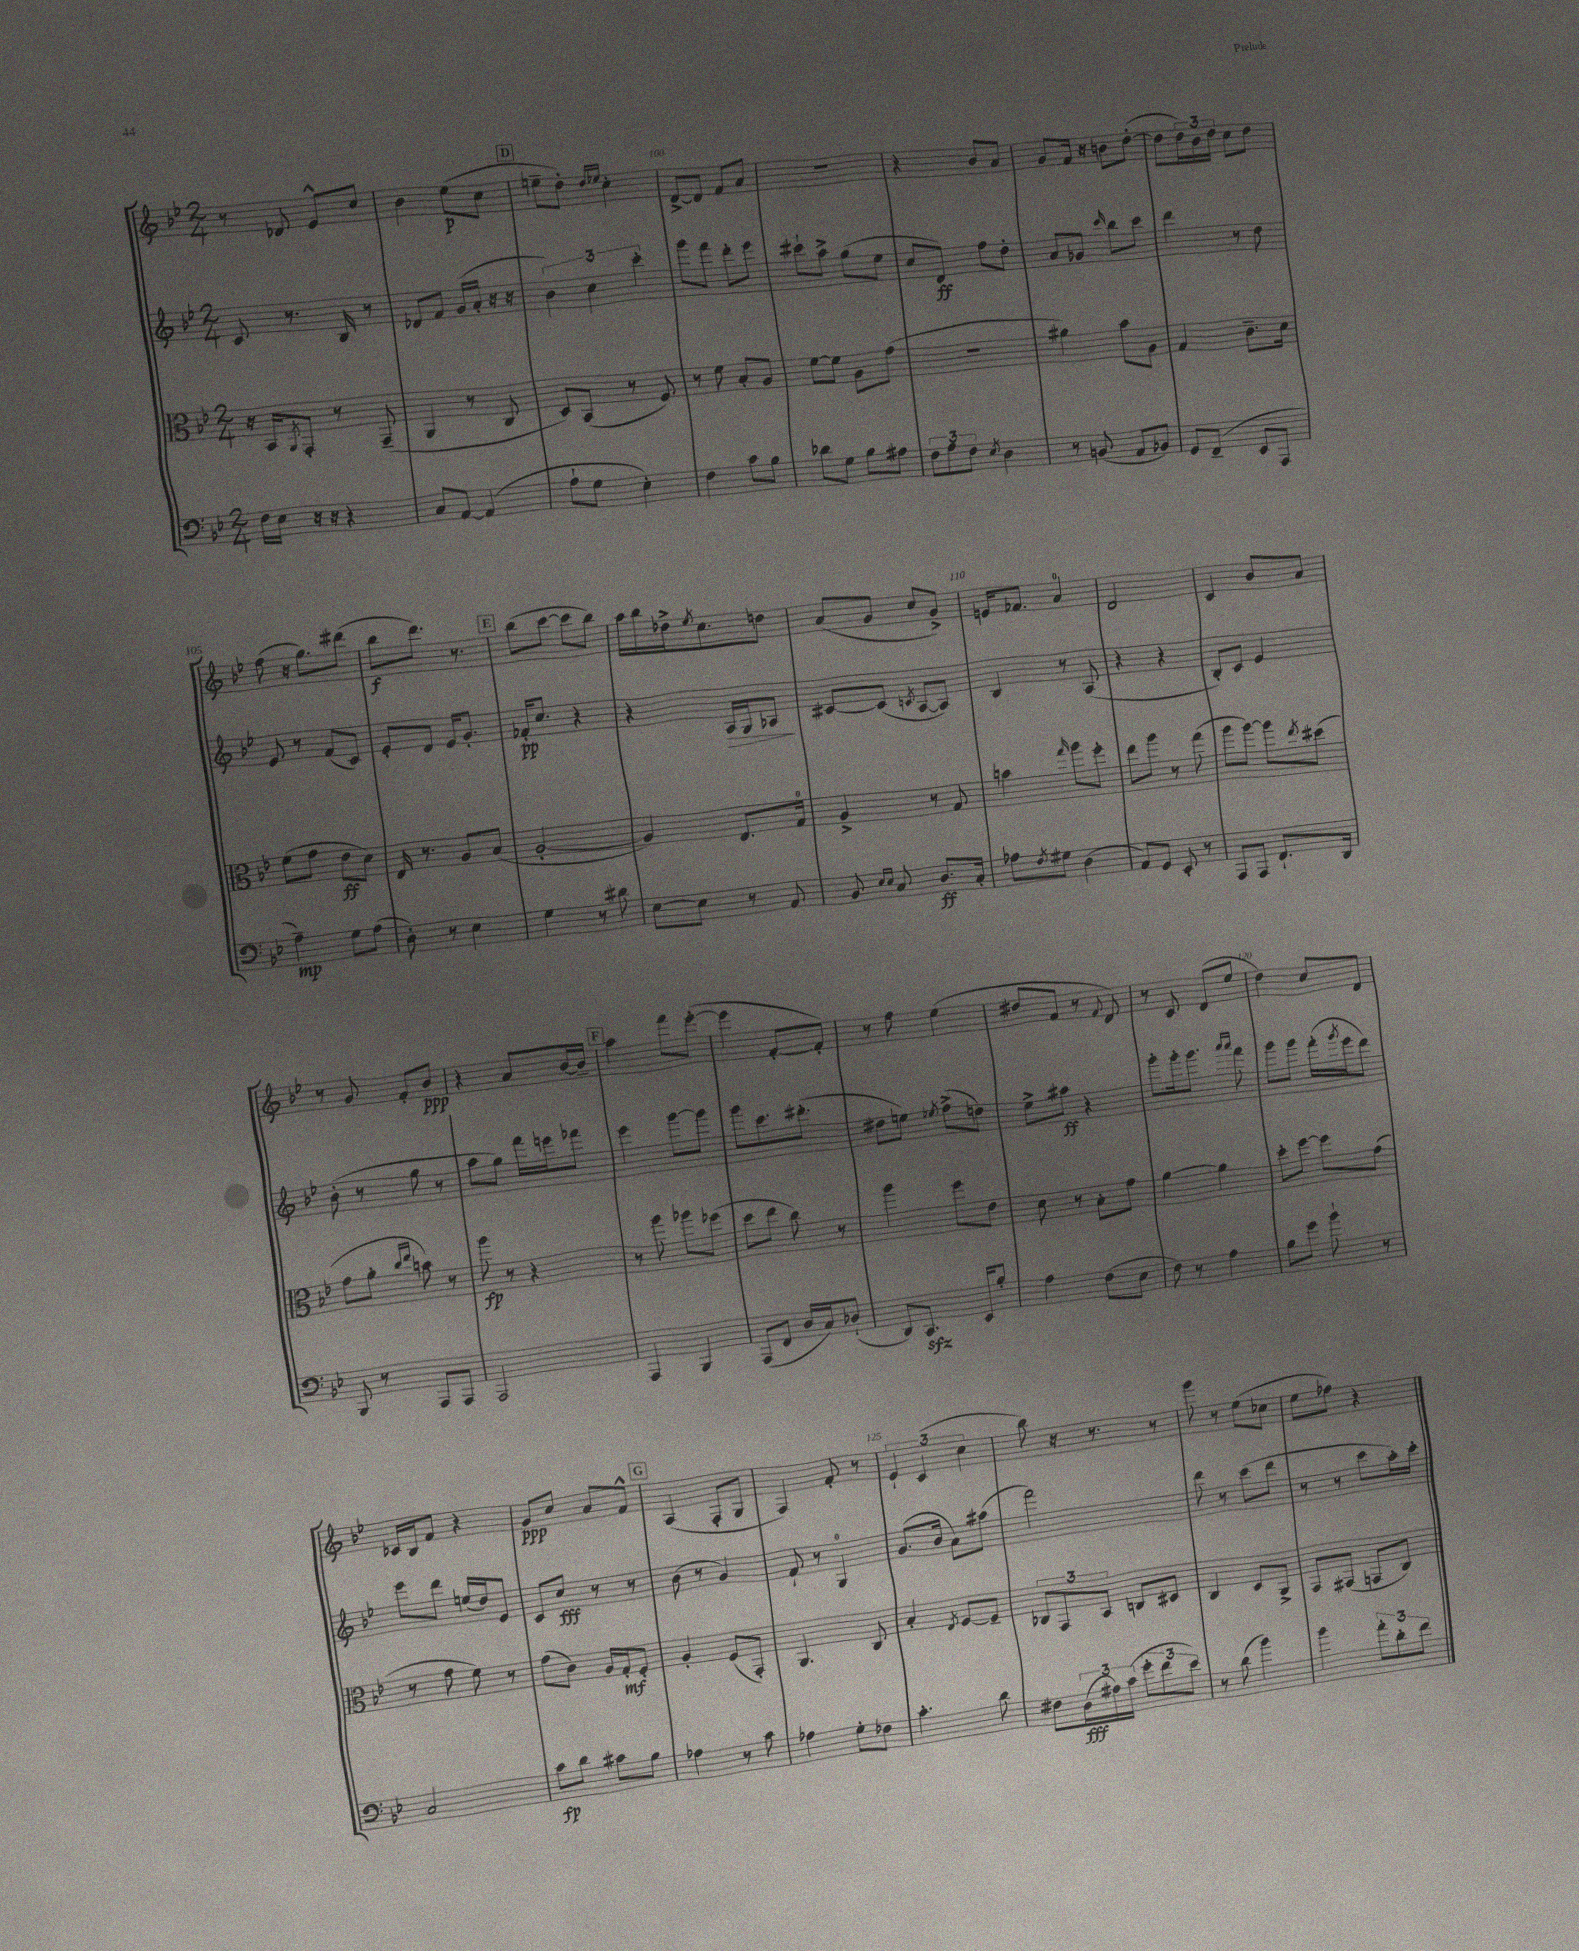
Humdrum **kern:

**kern	**dynam	**kern	**dynam	**kern	**dynam	**kern	**dynam
*part4	*part4	*part3	*part3	*part2	*part2	*part1	*part1
*staff4	*staff4	*staff3	*staff3	*staff2	*staff2	*staff1	*staff1
*clefF4	*	*clefC3	*	*clefG2	*	*clefG2	*
*k[b-e-]	*	*k[b-e-]	*	*k[b-e-]	*	*k[b-e-]	*
*M2/4	*	*M2/4	*	*M2/4	*	*M2/4	*
=97	=97	=97	=97	=97	=97	=97	=97
16F\LL	.	16r	.	8c/	.	8r	.
16E-\JJ	.	16BB-/KL	.	.	.	.	.
.	.	8qAA/	.	.	.	.	.
16r	.	8GG'/J	.	8.r	.	8d-X/	.
16r	.	.	.	.	.	.	.
4r	.	8r	.	.	.	8e-^^/L	.
.	.	.	.	16B-/	.	.	.
.	.	(8GG~/	.	8r	.	8cc/J	.
=98	=98	=98	=98	=98	=98	=98	=98
8C/L	.	4AA/	.	8d-X/L	.	4b-\	.
[8AA/J	.	.	.	8f/J	.	.	.
(4AA/]	.	8r	.	(16g/LL	.	(8ee-\L	p
.	.	.	.	16a'/JJ	.	.	.
.	.	8C/	.	16r	.	8cc\J	.
.	.	.	.	16r	.	.	.
!!LO:REH:place=s1:t=D
=99	=99	=99	=99	=99	=99	=99	=99
8A`\L	.	8D/L)	.	6b-\)	.	8een~\L	.
8G\J	.	(8BB-/J	.	.	.	8dd'\J)	.
.	.	.	.	6cc\	.	.	.
.	.	.	.	.	.	16qqdd/LL	.
.	.	.	.	.	.	16qqee-X/JJ	.
4E-'\)	.	8r	.	.	.	4cc'\	.
.	.	.	.	6ccc'\	.	.	.
.	.	8F/)	.	.	.	.	.
=100	=100	=100	=100	=100	=100	=100	=100
4F\	.	8r	.	8ggg\L	.	[8d^/L	.
.	.	8f\	.	8fff\J	.	8d/J]	.
8c\L	.	8B-'/L	.	8ddd'\L	.	8f/L	.
8B-\J	.	8A/J	.	8eee-\J	.	8a/J	.
=101	=101	=101	=101	=101	=101	=101	=101
8d-X\L	.	[8f\L	.	8ccc#X`\L	.	2r	.
8G\J	.	8f\J]	.	8aa^\J	.	.	.
8B-\L	.	8A\L	.	(8gg\L	.	.	.
8A#X\J	.	(8g\J	.	8ee-\J	.	.	.
=102	=102	=102	=102	=102	=102	=102	=102
12F\L	.	2r	.	8cc/L	.	4r	.
12A\	.	.	.	.	.	.	.
.	.	.	.	8d/J)	ff	.	.
12F\J	.	.	.	.	.	.	.
8qE-/	.	.	.	.	.	.	.
4D\	.	.	.	8ff\L	.	8b-/L	.
.	.	.	.	8dd'\J	.	8a/J	.
=103	=103	=103	=103	=103	=103	=103	=103
8r	.	4a#X\)	.	8a/L	.	8g/L	.
(8BBn/	.	.	.	8g-X/J	.	16f/Jk	.
.	.	.	.	.	.	16r	.
.	.	.	.	16qqccc/	.	.	.
8AA/L	.	8b-\L	.	8bb-\L	.	8bn\L	.
8BB-X/J)	.	8A\J	.	8ccc\J	.	([8dd'\J	.
=104	=104	=104	=104	=104	=104	=104	=104
8GG/L	.	4G/	.	4ddd\	.	8dd\L]	.
(8FF~/J	.	.	.	.	.	24dd\L)	.
.	.	.	.	.	.	24b-\	.
.	.	.	.	.	.	24dd\JJ	.
8EE-/L	.	8.c~\L	.	8r	.	8cc\L	.
8AAA/J	.	.	.	8dd\	.	8dd\J	.
.	.	16d\Jk	.	.	.	.	.
!!LO:LB:g=z
=105	=105	=105	=105	=105	=105	=105	=105
4A~\)	mp	(8f\L	.	8e-/	.	(8ff\	.
.	.	8g\J	.	8r	.	16r	.
.	.	.	.	.	.	8.gg\L)	.
8G\L	.	8e-\L	ff	(8f/L	.	.	.
(8A\J	.	8d\J)	.	8c/J)	.	(8ddd#X\J	.
=106	=106	=106	=106	=106	=106	=106	=106
8D'\)	.	16E-/	.	8e-'/L	.	8bb-\L	f
.	.	8.r	.	.	.	.	.
8r	.	.	.	8d/J	.	8.ddd\J)	.
4E-\	.	8A/L	.	16e-/KL	.	.	.
.	.	.	.	8.g'/J	.	8.r	.
.	.	(8B-/J	.	.	.	.	.
!!LO:REH:place=s1:t=E
=107	=107	=107	=107	=107	=107	=107	=107
4G\	.	[2A'/	.	16f-X'/KL	pp	(8bb-\L	.
.	.	.	.	8.cc/J	.	.	.
.	.	.	.	.	.	[8ccc\J	.
8r	.	.	.	4r	.	8ccc\L]	.
8d#X\	.	.	.	.	.	8bb-\J)	.
=108	=108	=108	=108	=108	=108	=108	=108
[8E-\L	.	4A/])	.	4r	.	16aa\LL	.
.	.	.	.	.	.	16bb-\	.
8E-\J]	.	.	.	.	.	16dd-X^\J	.
.	.	.	.	.	.	8qee-/	.
.	.	.	.	.	.	8.cc\	.
!	!	!	!	!	!LO:HP:b	!	!
8r	.	8.E-/L	.	16A/LL	>	.	.
.	.	.	.	16G/J	.	.	.
8AA/	.	.	.	8A-X/J	.	8ddn\J	.
.	.	16G/Jk	.	.	.	.	.
.	.	.	.	.	]	.	.
=109	=109	=109	=109	=109	=109	=109	=109
8BB-/	.	4A^/	.	[8c#X/L	.	(8a/L	.
16qqE-/LL	.	.	.	.	.	.	.
16qqE-/JJ	.	.	.	.	.	.	.
8C/	.	.	.	(8c#/J]	.	8g/J	.
.	.	.	.	8qcn/	.	.	.
8.D/L	ff	8r	.	[8A/L	.	8cc/L	.
.	.	8G/	.	8A/J])	.	8g^/J)	.
16C'/Jk	.	.	.	.	.	.	.
=110	=110	=110	=110	=110	=110	=110	=110
8A-X\L	.	4bn\	.	4B-/	.	16en/KL	.
.	.	.	.	.	.	8.f-X/J	.
8qF/	.	.	.	.	.	.	.
8G#X\J	.	.	.	.	.	.	.
.	.	16qqgg/	.	.	.	.	.
(4D\	.	8aa\L	.	8r	.	4a/	.
.	.	8ff'\J	.	(8A/	.	.	.
=111	=111	=111	=111	=111	=111	=111	=111
8AA/L)	.	8ee-\L	.	4r	.	2d/	.
8GG/J	.	8aa\J	.	.	.	.	.
8EE-'/	.	8r	.	4r	.	.	.
8r	.	(8gg\	.	.	.	.	.
=112	=112	=112	=112	=112	=112	=112	=112
8AAA/L	.	8aa\L	.	8B-'/L)	.	4c/	.
8AAA/J	.	[8aa\J)	.	8c/J	.	.	.
8.FF`/L	.	8aa\L]	.	4e-/	.	8b-/L	.
.	.	8qee-/	.	.	.	.	.
.	.	(8dd#X\J	.	.	.	8a/J	.
16DD/Jk	.	.	.	.	.	.	.
!!LO:LB:g=z
=113	=113	=113	=113	=113	=113	=113	=113
8BBB-/	.	8g\L	.	(8b-'\	.	8r	.
8r	.	8a'\J	.	8r	.	8g/	.
.	.	16qqcc/LL	.	.	.	.	.
.	.	16qqee-/JJ	.	.	.	.	.
8AAA/L	.	8bn\)	.	8gg\	.	8f'/L	.
8AAA/J	.	8r	.	8r	.	8b-/J	ppp
=114	=114	=114	=114	=114	=114	=114	=114
2AAA/	.	8aa\	fp	8aa\L	.	4r	.
.	.	8r	.	8gg\J)	.	.	.
.	.	4r	.	16fff\LL	.	8a/L	.
.	.	.	.	16eeen\J	.	.	.
.	.	.	.	8fff-X\J	.	[16b-/L	.
.	.	.	.	.	.	16b-~/JJ]	.
!!LO:REH:place=s1:t=F
=115	=115	=115	=115	=115	=115	=115	=115
4AAA/	.	8r	.	4eee-\	.	4aa\	.
.	.	8aa\	.	.	.	.	.
4BBB-/	.	8aa-X\L	.	[8ggg\L	.	8fff\L	.
.	.	(8ff-X\J	.	8ggg\J]	.	([8eee-'\J	.
=116	=116	=116	=116	=116	=116	=116	=116
(8AAA/L	.	8dd\L	.	8ggg\L	.	4eee-\]	.
8FF/J	.	8ee-\J	.	8.ccc\	.	.	.
16D/LL	.	8cc\)	.	.	.	[8f'/L	.
16C/J)	.	.	.	(8.ddd#X'\J	.	.	.
(8D-X`/J	.	8r	.	.	.	8f'/J])	.
=117	=117	=117	=117	=117	=117	=117	=117
8DD/L)	.	4aa\	.	8dd#X\L	.	8r	.
8.CCzz/J	.	.	.	8een\J)	.	8ff\	.
.	.	.	.	8qee-X/	.	.	.
.	.	8ff\L	.	(8ff^\L	.	(4ee-\	.
16EE-/KL	.	.	.	.	.	.	.
8B-'/J	.	8e-\J	.	8ddn\J)	.	.	.
=118	=118	=118	=118	=118	=118	=118	=118
4A\	.	8d\	.	8ee-^\L	.	8dd#X/L	.
.	.	8r	.	8aa#X\J	ff	8f/J	.
(8F\L	.	8B-'\L	.	4r	.	8r	.
.	.	.	.	.	.	8qqf/	.
8E-\J	.	8g\J	.	.	.	8d/)	.
=119	=119	=119	=119	=119	=119	=119	=119
8F\)	.	[4a\	.	8ggg'\L	.	8r	.
8r	.	.	.	16ggg'\k	.	8c/	.
.	.	.	.	8.ggg\J	.	.	.
4A\	.	4a\]	.	.	.	(8d/L	.
.	.	.	.	16qqaaa/LL	.	.	.
.	.	.	.	16qqaaa/JJ	.	.	.
.	.	.	.	8fff\	.	8ee-/J	.
=120	=120	=120	=120	=120	=120	=120	=120
8B-\L	.	8dd'\L	.	8ggg\L	.	4dd\)	.
8g\J	.	[8ff\J	.	8ggg\J	.	.	.
8b-`\	.	8ff\L]	.	(16fff'\LL	.	8cc/L	.
.	.	.	.	8qggg/	.	.	.
.	.	.	.	16eee-\J	.	.	.
8r	.	(8g\J	.	8ddd\J)	.	8d/J	.
!!LO:LB:g=z
=121	=121	=121	=121	=121	=121	=121	=121
2C/	.	8r	.	8eee-\L	.	16c-X/LL	.
.	.	.	.	.	.	16B-/J	.
.	.	8g\	.	8ddd\J	.	8f/J	.
.	.	8f\)	.	(16een/LL	.	4r	.
.	.	.	.	16dd/J)	.	.	.
.	.	8r	.	8e-/J	.	.	.
=122	=122	=122	=122	=122	=122	=122	=122
8c\L	fp	(8g\L	.	8c/L	.	8g/L	ppp
8d\J	.	8c\J)	.	8cc/J	fff	8cc/J	.
8c#X\L	.	16A/LL	.	8r	.	8a/L	.
.	.	16G'/J	mf	.	.	.	.
8B-\J	.	8F'/J	.	8r	.	8f^^/J	.
!!LO:REH:place=s1:t=G
=123	=123	=123	=123	=123	=123	=123	=123
4A-X\	.	4A'/	.	(8b-\	.	(4A/	.
.	.	.	.	8r	.	.	.
8r	.	(8F/L	.	4g/)	.	8F'/L	.
8c\	.	8GG'/J)	.	.	.	8G/J	.
=124	=124	=124	=124	=124	=124	=124	=124
4A-X\	.	4.AA/	.	8f`/	.	4F/)	.
.	.	.	.	8r	.	.	.
8G'\L	.	.	.	4G/	.	8f'/	.
8F-X\J	.	8C/	.	.	.	8r	.
=125	=125	=125	=125	=125	=125	=125	=125
4.c'\	.	4B-'/	.	(8.g/L	.	6e-`/	.
.	.	.	.	.	.	(6c/	.
.	.	.	.	16b-/Jk	.	.	.
.	.	8qE-/	.	.	.	.	.
.	.	[8F/L	.	8a\L)	.	.	.
.	.	.	.	.	.	6cc\	.
8d\	.	8F~/J]	.	(8aa#X\J	.	.	.
=126	=126	=126	=126	=126	=126	=126	=126
8F#X\L	.	12C-X/L	.	2fff\)	.	8bb-\)	.
.	.	12GG/	.	.	.	.	.
(24D\L	fff	.	.	.	.	16r	.
24A#X\)	.	12BB-/J	.	.	.	.	.
.	.	.	.	.	.	8.r	.
(24c\JJ	.	.	.	.	.	.	.
12g'\L	.	8Cn/L	.	.	.	.	.
12f\	.	.	.	.	.	.	.
.	.	8D#X/J	.	.	.	8r	.
12e-\J)	.	.	.	.	.	.	.
=127	=127	=127	=127	=127	=127	=127	=127
8r	.	4C/	.	8ddd\	.	8ggg\	.
(8d\	.	.	.	8r	.	8r	.
4b-\)	.	8D/L	.	(8ccc\L	.	(8ee-\L	.
.	.	8AA^/J	.	8ddd\J	.	8cc-X\J	.
=128	=128	=128	=128	=128	=128	=128	=128
4b-\	.	8GG/L	.	8r	.	8ee-\L	.
.	.	(8GG#X/J	.	8r	.	8ff-X\J)	.
12a'\L	.	8GGn/L	.	8ccc\L	.	4r	.
12d'\	.	.	.	.	.	.	.
.	.	8C/J)	.	16aa'\L)	.	.	.
12f\J	.	.	.	.	.	.	.
.	.	.	.	16ccc'\JJ	.	.	.
==	==	==	==	==	==	==	==
*-	*-	*-	*-	*-	*-	*-	*-
